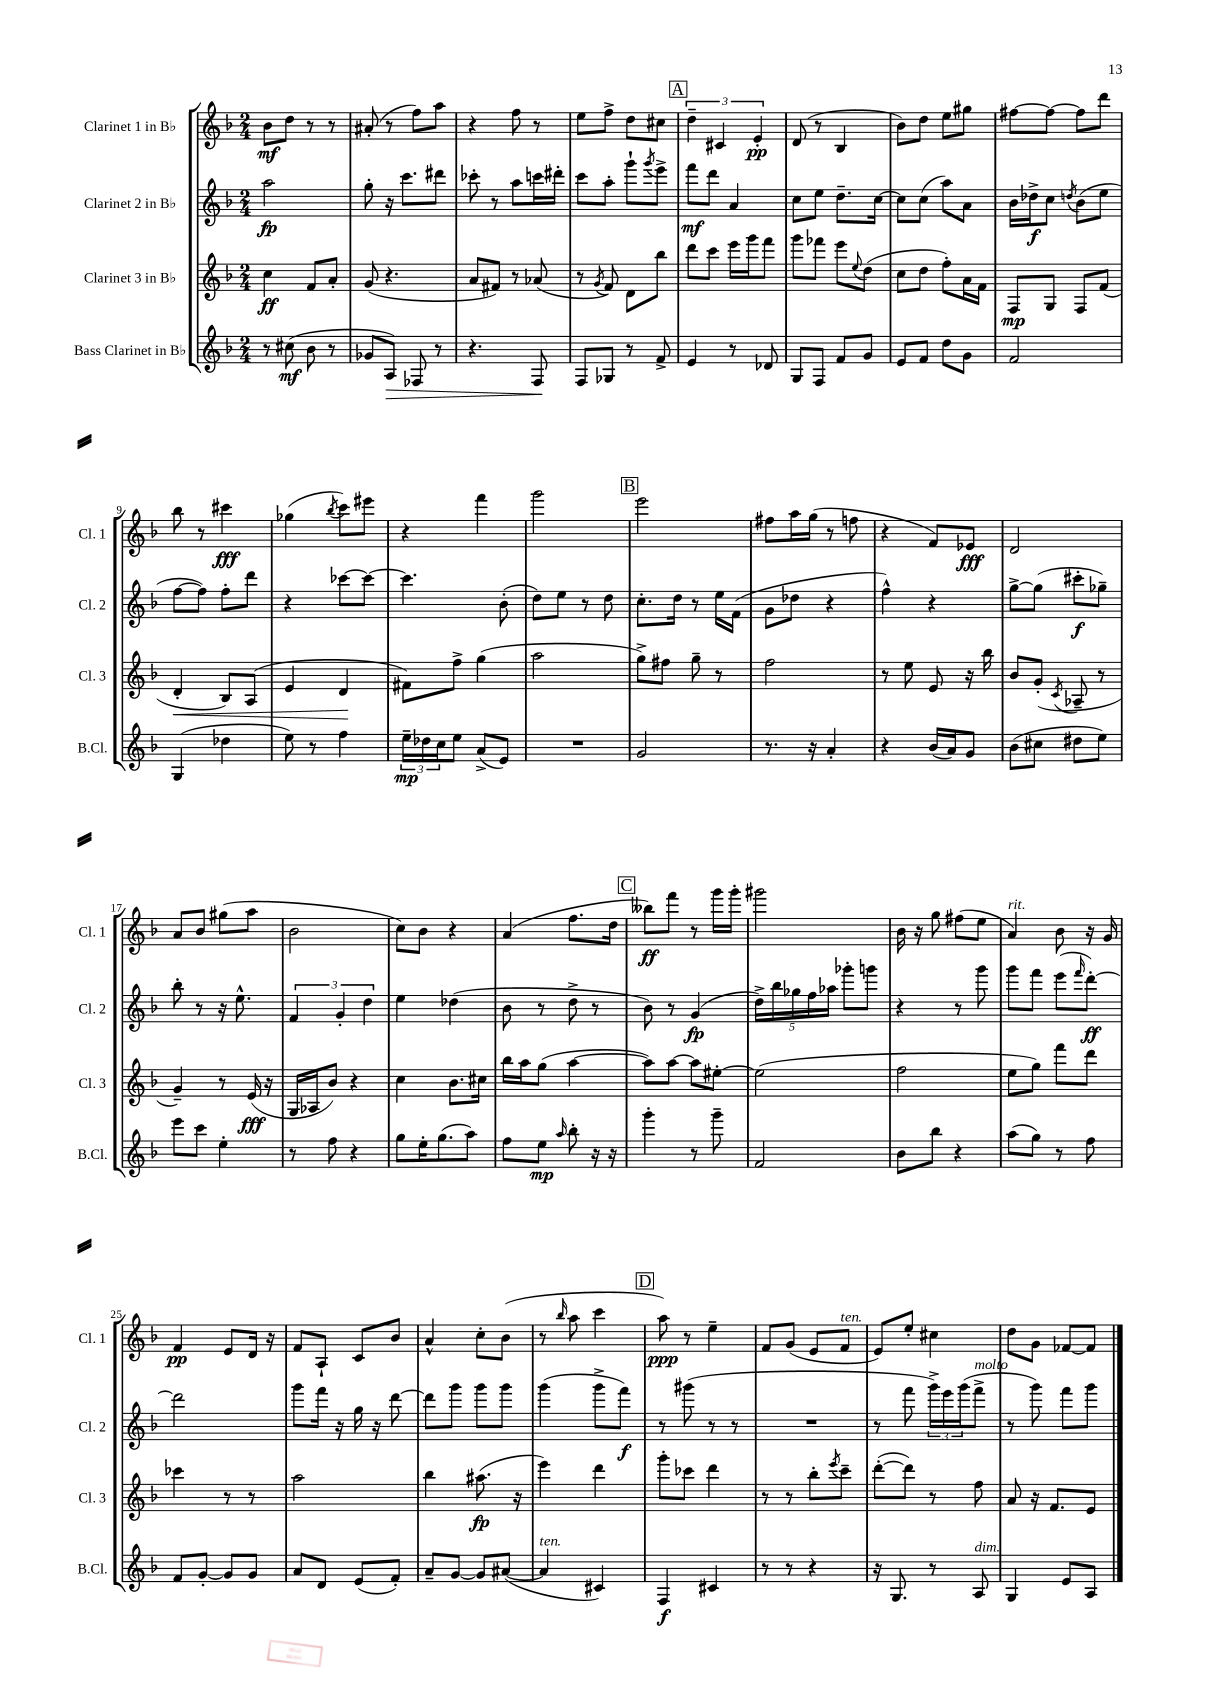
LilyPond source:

<<
\new StaffGroup <<
\new Staff = "s0" \with { instrumentName = "Clarinet 1 in Bb" shortInstrumentName = "Cl. 1" } {
    \clef treble \key f \major \numericTimeSignature \time 2/4
    bes'8\mf d''8 r8 r8 |
    ais'8-.( r8 f''8) a''8 |
    r4 f''8 r8 |
    e''8 f''8-> d''8 cis''8 |
    \mark \markup { \box "A" } \tuplet 3/2 { d''4-- cis'4 e'4-.\pp } |
    d'8( r8 bes4 |
    bes'8) d''8 e''8 gis''8 |
    fis''8~ fis''8~ fis''8 d'''8 |
    bes''8 r8 cis'''4\fff |
    ges''4( \acciaccatura { bes''8 } c'''8) eis'''8 |
    r4 f'''4 |
    g'''2 |
    \mark \markup { \box "B" } e'''2 |
    fis''8 a''16 g''16( r8 f''8 |
    r4 f'8) ees'8\fff |
    d'2 |
    a'8 bes'8 gis''8( a''8 |
    bes'2 |
    c''8) bes'8 r4 |
    a'4( f''8. d''16 |
    \mark \markup { \box "C" } beses''8\ff) f'''8 r8 g'''16 g'''16-. |
    gis'''2 |
    bes'16 r16 g''8 fis''8( e''8 |
    a'4^\markup { \italic "rit." }) bes'8 r16 g'16 |
    f'4\pp e'8 d'16 r16 |
    f'8 a8-! c'8 bes'8 |
    a'4-^ c''8-. bes'8( |
    r8 \grace { bes''16 } a''8 c'''4 |
    \mark \markup { \box "D" } a''8\ppp) r8 e''4-- |
    f'8 g'8( e'8 f'8^\markup { \italic "ten." } |
    e'8) e''8-. cis''4 |
    d''8 g'8 fes'8~ fes'8 \bar "|." |
}
\new Staff = "s1" \with { instrumentName = "Clarinet 2 in Bb" shortInstrumentName = "Cl. 2" } {
    \clef treble \key f \major \numericTimeSignature \time 2/4
    a''2\fp |
    g''8-. r16 c'''8. dis'''8 |
    ces'''8-. r8 a''8 c'''16 dis'''16-. |
    c'''8 a''8-. g'''8-! \acciaccatura { g'''8 } e'''8-> |
    \mark \markup { \box "A" } f'''8\mf d'''8 a'4 |
    c''8 e''8 d''8.-- c''16~ |
    c''8 c''8( a''8) a'8 |
    bes'16 des''16->\f c''8 \acciaccatura { d''8 } bes'8( e''8 |
    f''8~ f''8) f''8-. d'''8 |
    r4 ces'''8~ ces'''8~ |
    ces'''4. bes'8-.( |
    d''8) e''8 r8 d''8 |
    \mark \markup { \box "B" } c''8.-. d''16 r8 e''16 f'16( |
    g'8 des''8 r4 |
    f''4-^) r4 |
    g''8~-> g''8( cis'''8-.\f ges''8--) |
    bes''8-. r8 r16 e''8.-^ |
    \tuplet 3/2 { f'4 g'4-. d''4 } |
    e''4 des''4( |
    bes'8 r8 d''8-> r8 |
    \mark \markup { \box "C" } bes'8) r8 g'4\fp( |
    \tuplet 5/4 { d''16->) bes''16 ges''16 f''16 aes''16 } ges'''8-. g'''8 |
    r4 r8 g'''8 |
    g'''8 f'''8 e'''8( \grace { f'''16 } d'''8~-.\ff) |
    d'''2 |
    g'''8 f'''16 r16 g''16 r16 d'''8~ |
    d'''8 g'''8 g'''8 g'''8 |
    g'''4( g'''8-> f'''8\f) |
    \mark \markup { \box "D" } r8 gis'''8( r8 r8 |
    R2 |
    r8 f'''8 \tuplet 3/2 { g'''16->) e'''16 g'''16( } f'''8->^\markup { \italic "molto" } |
    r8 g'''8) f'''8 g'''8 \bar "|." |
}
\new Staff = "s2" \with { instrumentName = "Clarinet 3 in Bb" shortInstrumentName = "Cl. 3" } {
    \clef treble \key f \major \numericTimeSignature \time 2/4
    c''4\ff f'8 a'8-. |
    g'8( r4. |
    a'8 fis'8) r8 aes'8( |
    r8 \acciaccatura { g'8 } f'8) d'8 bes''8 |
    \mark \markup { \box "A" } d'''8 c'''8 e'''16 g'''16 f'''8 |
    g'''8 fes'''8 e'''8 \appoggiatura { e''8 } d''8( |
    c''8 d''8 f''8-.) a'16 f'16 |
    f8\mp g8 f8 f'8( |
    d'4-.\< bes8) a8( |
    e'4 d'4\! |
    fis'8) f''8-> g''4( |
    a''2 |
    \mark \markup { \box "B" } g''8->) fis''8 g''8-- r8 |
    f''2 |
    r8 e''8 e'8 r16 bes''16 |
    bes'8 g'8-.( \acciaccatura { c'8 } aes8-- r8 |
    g'4--) r8 e'16\fff( r16 |
    g16 aes16 bes'8) r4 |
    c''4 bes'8. cis''16 |
    bes''16 a''16 g''8( a''4~ |
    \mark \markup { \box "C" } a''8) a''8~ a''8 eis''8~-. |
    eis''2( |
    f''2 |
    e''8 g''8) f'''8 d'''8 |
    ces'''4 r8 r8 |
    a''2 |
    bes''4 ais''8.\fp( r16 |
    e'''4) d'''4 |
    \mark \markup { \box "D" } g'''8-. ces'''8 d'''4 |
    r8 r8 bes''8-. \acciaccatura { e'''8 } c'''8-- |
    d'''8~-.( d'''8) r8 f''8 |
    a'8 r16 f'8. e'8 \bar "|." |
}
\new Staff = "s3" \with { instrumentName = "Bass Clarinet in Bb" shortInstrumentName = "B.Cl." } {
    \clef treble \key f \major \numericTimeSignature \time 2/4
    r8 cis''8\mf( bes'8 r8 |
    ges'8 a8\>) fes8 r8 |
    r4. f8\! |
    f8 ges8 r8 f'8-> |
    \mark \markup { \box "A" } e'4 r8 des'8 |
    g8 f8 f'8 g'8 |
    e'8 f'8 d''8 g'8 |
    f'2 |
    g4( des''4 |
    e''8) r8 f''4 |
    \tuplet 3/2 { e''16--\mp des''16 c''16 } e''8 a'8->( e'8) |
    R2 |
    \mark \markup { \box "B" } g'2 |
    r8. r16 a'4-. |
    r4 bes'16( a'16) g'8 |
    bes'8( cis''8 dis''8 e''8) |
    e'''8 c'''8 e''4-. |
    r8 f''8 r4 |
    g''8 e''16-. g''8.( a''8) |
    f''8 e''8\mp \grace { a''16 } bes''8-. r16 r16 |
    \mark \markup { \box "C" } g'''4-. r8 g'''8-- |
    f'2 |
    bes'8 bes''8 r4 |
    a''8( g''8) r8 f''8 |
    f'8 g'8~-. g'8 g'8 |
    a'8 d'8 e'8( f'8-.) |
    a'8-- g'8~ g'8 ais'8~( |
    ais'4^\markup { \italic "ten." } cis'4) |
    \mark \markup { \box "D" } f4\f cis'4 |
    r8 r8 r4 |
    r16 g8. r8 a8^\markup { \italic "dim." } |
    g4 e'8 a8 \bar "|." |
}
>>
>>
